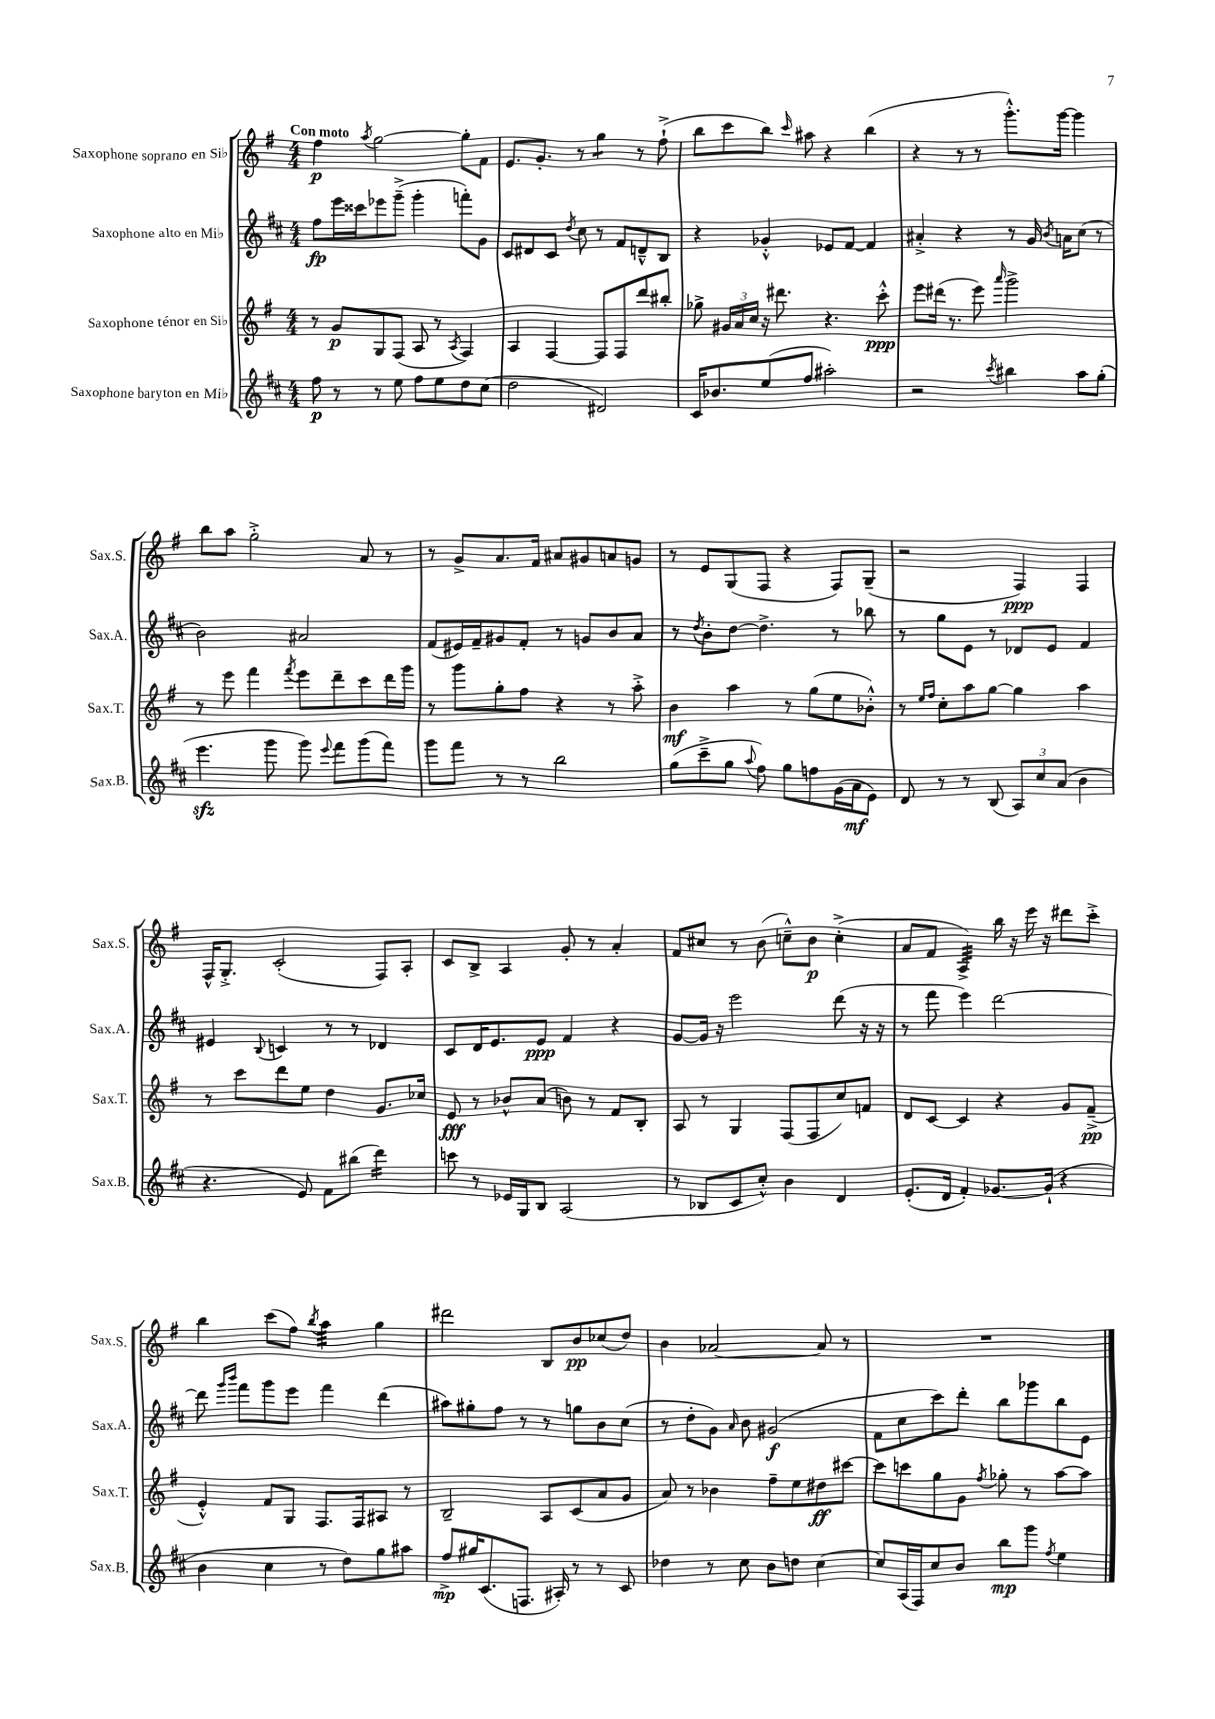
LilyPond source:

<<
\new StaffGroup <<
\new Staff = "s0" \with { instrumentName = "Saxophone soprano en Sib" shortInstrumentName = "Sax.S." } {
    \clef treble \key g \major \numericTimeSignature \time 4/4 \tempo "Con moto"
    \autoBeamOff fis''4\p \acciaccatura { a''8 } g''2~ g''8[-. fis'8] |
    e'8.[ g'8.]-. r8 g''4:8 r8 fis''8-!->( |
    b''8[ c'''8 b''8]) \grace { c'''16 } ais''8 r4 b''4( |
    r4 r8 r8 g'''8.[-.-^) g'''16]~ g'''4 |
    b''8[ a''8] g''2-.-> a'8 r8 |
    r8 g'8[-> a'8. fis'16] ais'8[ gis'8 a'8 g'8] |
    r8 e'8[ g8( fis8] r4 fis8[) g8]--( |
    r2 fis4\ppp) fis4 |
    fis16[-^ g8.]-.-> c'2-.( fis8[) a8]-. |
    c'8[ b8]-> a4 g'8-. r8 a'4-. |
    fis'8[ cis''8] r8 b'8( c''8[---^) b'8]\p c''4-.->( |
    a'8[ fis'8] a4:32->) b''16 r16 e'''16 r16 dis'''8[ c'''8]-.-> |
    b''4 c'''8[( fis''8]) \acciaccatura { b''8 } a''4:32 g''4 |
    dis'''2 b8[ b'8\pp ces''8( d''8]) |
    b'4 aes'2~ aes'8 r8 |
    R1 \bar "|." |
}
\new Staff = "s1" \with { instrumentName = "Saxophone alto en Mib" shortInstrumentName = "Sax.A." } {
    \clef treble \key d \major \numericTimeSignature \time 4/4
    \autoBeamOff fis''8[\fp e'''16 cisis'''16 ees'''8 g'''8]--->( g'''4-. f'''8[-.) g'8] |
    cis'8[ dis'8 cis'8] \acciaccatura { d''8 } cis''8 r8 fis'8[ d'8---^ b8] |
    r4 ges'4-.-^ ees'8[ fis'8]~ fis'4 |
    ais'4-.-> r4 r8 g'16 \acciaccatura { b'8 } a'16[ cis''8]( r8 |
    b'2) ais'2 |
    fis'8[( eis'16) fis'16-- gis'8 fis'8]-. r8 g'8[ b'8 a'8] |
    r8 \acciaccatura { d''8 } b'8[-. d''8]~ d''4.-> r8 bes''8 |
    r8 g''8[ e'8] r8 des'8[ e'8] fis'4 |
    eis'4 \appoggiatura { b8 } c'4 r8 r8 des'4 |
    cis'8[ d'16 e'8. e'8]\ppp fis'4 r4 |
    g'8[~ g'16] r16 e'''2 d'''8( r16 r16 |
    r8 fis'''8 e'''4) d'''2~ |
    d'''8 \grace { g'''16[ b'''16] } fis'''8[ g'''8 e'''8] fis'''4 d'''4( |
    ais''8[) gis''8-. fis''8] r8 r8 g''8[ b'8 cis''8]( |
    r8 d''8[-. g'8]) \grace { a'16 } b'8 gis'2\f( |
    fis'8[ cis''8 cis'''8) d'''8]-. b''8[ ges'''8 b''8 e'8] \bar "|." |
}
\new Staff = "s2" \with { instrumentName = "Saxophone ténor en Sib" shortInstrumentName = "Sax.T." } {
    \clef treble \key g \major \numericTimeSignature \time 4/4
    \autoBeamOff r8 g'8[\p g8 fis8]( a8 r8 \acciaccatura { a8 } fis4) |
    a4 fis4~ fis8[ fis8 d'''8 bis''8]-. |
    ges''8-> \tuplet 3/2 { gis'16[ a'16 c''16] } r16 dis'''8. r4. c'''8-.-^\ppp |
    e'''8[ dis'''16]( r8. e'''8) \grace { a'''16 } g'''2-> |
    r8 e'''8 fis'''4 \acciaccatura { fis'''8 } e'''8[ d'''8-- c'''8 d'''16 g'''16] |
    r8 g'''8[ g''8-. fis''8] r4 r8 a''8-.-> |
    b'4\mf a''4 r8 g''8[( e''8 bes'8]-.-^) |
    r8 \grace { e''16[ fis''16] } c''8[-. a''8 g''8]~ g''4 a''4 |
    r8 c'''8[ d'''8 e''8] d''4 g'8.[ ces''16] |
    e'8\fff r8 bes'8[-^ a'8]( b'8) r8 fis'8[ b8]-. |
    a8 r8 g4 fis8[( fis8 c''8) f'8] |
    d'8[ c'8]~ c'4 r4 g'8[ fis'8]--->\pp( |
    e'4-.-^) fis'8[ g8] fis8.[ fis16 ais8] r8 |
    b2-- a8[ c'8( a'8 g'8] |
    a'8) r8 bes'4 fis''8[-- e''8 dis''8\ff cis'''8]~ |
    cis'''8[ c'''8 g''8 g'8] \acciaccatura { fis''8 } ges''8-. r8 a''8[~ a''8] \bar "|." |
}
\new Staff = "s3" \with { instrumentName = "Saxophone baryton en Mib" shortInstrumentName = "Sax.B." } {
    \clef treble \key d \major \numericTimeSignature \time 4/4
    \autoBeamOff fis''8\p r8 r8 e''8 fis''8[ e''8 d''8 cis''8]( |
    d''2 dis'2) |
    cis'16[ bes'8. e''8( fis''8] ais''2-.) |
    r2 \acciaccatura { cis'''8 } bis''4 a''8[ g''8]-.( |
    e'''4.\sfz g'''8 g'''8) \appoggiatura { e'''8 } fis'''8[ g'''8( fis'''8]) |
    g'''8[ fis'''8] r8 r8 b''2 |
    g''8[( cis'''8---> g''8] \appoggiatura { a''8 } fis''8) g''8[ f''8 g'16( a'16\mf e'8]) |
    d'8 r8 r8 b8( \tuplet 3/2 { a8[) cis''8 a'8]( } b'4 |
    r4. e'8) fis'8[ bis''8]( d'''4:16) |
    c'''8 r8 ees'16[ g16 b8] a2( |
    r8 bes8[ cis'8 cis''8]-.-^) b'4 d'4 |
    e'8.[-.( d'16] fis'4-.) ges'8.[~ ges'16]-!( r4 |
    b'4 cis''4 r8 d''8[) g''8 ais''8] |
    fis''8[->\mp gis''16 cis'8.( f8.] ais16-.) r8 r8 cis'8 |
    des''4 r8 cis''8 b'8[ d''8] cis''4~ |
    cis''8[ a16( fis16) cis''8 b'8] b''8[\mp g'''8] \acciaccatura { fis''8 } e''4 \bar "|." |
}
>>
>>
\layout { \context { \Score \remove "Bar_number_engraver" } }
